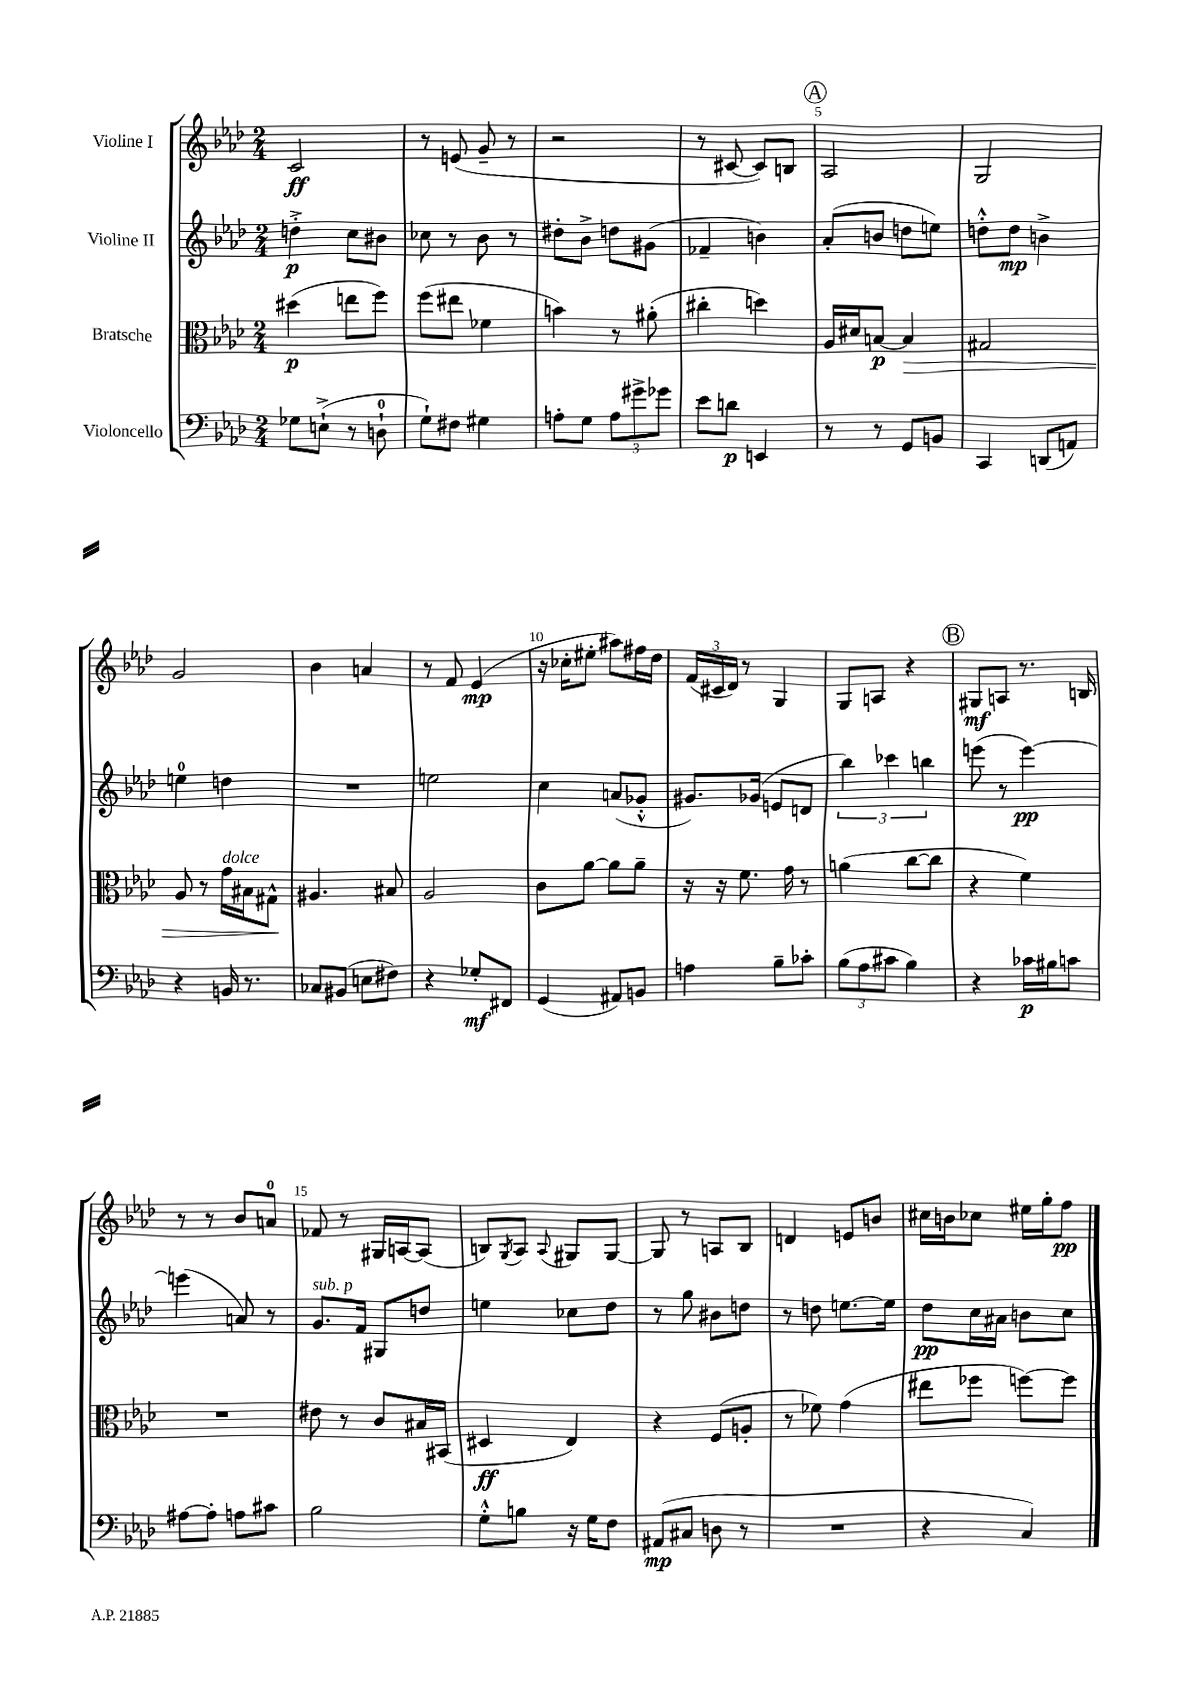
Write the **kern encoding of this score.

**kern	**dynam	**kern	**dynam	**kern	**dynam	**kern	**dynam
*part4	*part4	*part3	*part3	*part2	*part2	*part1	*part1
*staff4	*staff4	*staff3	*staff3	*staff2	*staff2	*staff1	*staff1
*I"Violoncello	*	*I"Bratsche	*	*I"Violine II	*	*I"Violine I	*
*clefF4	*	*clefC3	*	*clefG2	*	*clefG2	*
*k[b-e-a-d-]	*	*k[b-e-a-d-]	*	*k[b-e-a-d-]	*	*k[b-e-a-d-]	*
*M2/4	*	*M2/4	*	*M2/4	*	*M2/4	*
=1	=1	=1	=1	=1	=1	=1	=1
8G-X\L	.	(4dd#X\	p	4ddn'^\	p	2c/	ff
(8En`^\J	.	.	.	.	.	.	.
8r	.	8een\L	.	8cc\L	.	.	.
8Dn`\	.	8ff\J)	.	8b#X\J	.	.	.
=2	=2	=2	=2	=2	=2	=2	=2
8G`\L)	.	(8ff\L	.	8cc-X\	.	8r	.
8F#X\J	.	8ee#X\J	.	8r	.	(8en/	.
4G#X\	.	4f-X\	.	8b-\	.	8g~/	.
.	.	.	.	8r	.	8r	.
=3	=3	=3	=3	=3	=3	=3	=3
8An'\L	.	4bn\)	.	8dd#X'\L	.	2r	.
8G\J	.	.	.	8b-^\J	.	.	.
12A\L	.	8r	.	8ddn\L	.	.	.
12g#X^\	.	.	.	.	.	.	.
.	.	(8a#X'\	.	(8g#X\J	.	.	.
12g-X\J	.	.	.	.	.	.	.
=4	=4	=4	=4	=4	=4	=4	=4
8e-\L	.	4cc#X'\	.	4f-X~/	.	8r	.
8dn\J	p	.	.	.	.	[8c#X/	.
4EEn/	.	4ddn\)	.	4bn\)	.	8c#/L])	.
.	.	.	.	.	.	8Bn/J	.
!!LO:REH:place=s1:t=A
=5	=5	=5	=5	=5	=5	=5	=5
8r	.	16A-/LL	.	(8a-'/L	.	2A-/	.
.	.	16d#X/J	.	.	.	.	.
8r	.	[8Bn/J	p	8bn/J	.	.	.
!	!	!	!LO:HP:b	!	!	!	!
8GG/L	.	4B/]	>	8ddn\L	.	.	.
8BBn/J	.	.	.	8een\J)	.	.	.
=6	=6	=6	=6	=6	=6	=6	=6
4CC/	.	2G#X/	.	8ddn'^^\L	.	2G/	.
.	.	.	.	8dd\J	mp	.	.
(8DDn/L	.	.	.	4bn^\	.	.	.
8AAn/J)	.	.	.	.	.	.	.
!!LO:LB:g=z
=7	=7	=7	=7	=7	=7	=7	=7
4r	.	8A-/	.	4een\	.	2g/	.
.	.	8r	.	.	.	.	.
!	!	!LO:TX:a:i:t=dolce	!	!	!	!	!
16BBn/	.	16g\LL	.	4ddn\	.	.	.
8.r	.	16B#X\J	.	.	.	.	.
.	.	8G#X^^\J	.	.	.	.	.
.	.	.	]	.	.	.	.
=8	=8	=8	=8	=8	=8	=8	=8
8C-X/L	.	4.A#X/	.	2r	.	4b-\	.
(8BB#X/J	.	.	.	.	.	.	.
8En\L	.	.	.	.	.	4an/	.
8F#X\J)	.	8B#X/	.	.	.	.	.
=9	=9	=9	=9	=9	=9	=9	=9
4r	.	2A-/	.	2een\	.	8r	.
.	.	.	.	.	.	8f/	.
8G-X'/L	mf	.	.	.	.	(4e-/	mp
8FF#X/J	.	.	.	.	.	.	.
=10	=10	=10	=10	=10	=10	=10	=10
(4GG/	.	8c\L	.	4cc\	.	16r	.
.	.	.	.	.	.	16cc-X'\KL	.
.	.	[8a-\J	.	.	.	8ee#X'\J	.
8AA#X/L)	.	8a-\L]	.	(8an/L	.	8aa#X\L)	.
8BBn/J	.	8a-~\J	.	8g-X'^^/J	.	16ff#X\L	.
.	.	.	.	.	.	16dd-\JJ	.
=11	=11	=11	=11	=11	=11	=11	=11
4An\	.	16r	.	8.g#X/L)	.	(24f/LL	.
.	.	.	.	.	.	24c#X/	.
.	.	16r	.	.	.	.	.
.	.	.	.	.	.	24d-/JJ)	.
.	.	8.f\	.	.	.	8r	.
.	.	.	.	(16g-X/Jk	.	.	.
8B-~\L	.	.	.	8en/L	.	4G/	.
.	.	16g\	.	.	.	.	.
8c-X'\J	.	8r	.	8dn/J	.	.	.
=12	=12	=12	=12	=12	=12	=12	=12
(12B-\L	.	(4an\	.	6bb-\)	.	8G/L	.
12A-\	.	.	.	.	.	.	.
.	.	.	.	.	.	8An/J	.
12c#X\J	.	.	.	6ccc-X\	.	.	.
4B-\)	.	[8cc\L	.	.	.	4r	.
.	.	.	.	6bbn\	.	.	.
.	.	8cc\J]	.	.	.	.	.
!!LO:REH:place=s1:t=B
=13	=13	=13	=13	=13	=13	=13	=13
4r	.	4r	.	(8eeen\	.	8G#X/L	mf
.	.	.	.	8r	.	8An/J	.
16c-X\LL	p	4f\)	.	[4eee\)	pp	8.r	.
16B#X\J	.	.	.	.	.	.	.
8cn\J	.	.	.	.	.	.	.
.	.	.	.	.	.	16Bn/	.
!!LO:LB:g=z
=14	=14	=14	=14	=14	=14	=14	=14
[8A#X\L	.	2r	.	(4eeen\]	.	8r	.
8A#'\J]	.	.	.	.	.	8r	.
8An\L	.	.	.	8an/)	.	8b-/L	.
8c#X\J	.	.	.	8r	.	8an/J	.
=15	=15	=15	=15	=15	=15	=15	=15
!	!	!	!	!LO:TX:a:i:t=sub. p	!	!	!
2B-\	.	8e#X\	.	8.g/L	.	8f-X/	.
.	.	8r	.	.	.	8r	.
.	.	.	.	16f/Jk	.	.	.
.	.	8c/L	.	8G#X/L	.	16G#X/LL	.
.	.	.	.	.	.	[16An/J	.
.	.	16B#X/L	.	8ddn/J	.	(8A/J]	.
.	.	(16BB#X/JJ	.	.	.	.	.
=16	=16	=16	=16	=16	=16	=16	=16
8G'^^\L	.	4D#X/	ff	4een\	.	8Bn/L)	.
.	.	.	.	.	.	8qG/	.
8Bn\J	.	.	.	.	.	8A-/J	.
.	.	.	.	.	.	8qqA-/	.
16r	.	4E-/)	.	8cc-X\L	.	8G#X/L	.
16G\KL	.	.	.	.	.	.	.
8F\J	.	.	.	8dd-\J	.	[8G#/J	.
=17	=17	=17	=17	=17	=17	=17	=17
(8AA#X/L	mp	4r	.	8r	.	8G#/]	.
8C#X/J	.	.	.	8gg\	.	8r	.
8Dn\	.	(8F/L	.	8b#X\L	.	8An/L	.
8r	.	8An'/J	.	8ddn\J	.	8B-/J	.
=18	=18	=18	=18	=18	=18	=18	=18
2r	.	8r	.	8r	.	4dn/	.
.	.	8f-X\)	.	8ddn\	.	.	.
.	.	(4g\	.	[8.een\L	.	8en/L	.
.	.	.	.	.	.	8bn/J	.
.	.	.	.	16ee\Jk]	.	.	.
=19	=19	=19	=19	=19	=19	=19	=19
4r	.	8ee#X\L	.	8dd-\L	pp	16cc#X\LL	.
.	.	.	.	.	.	16bn\J	.
.	.	8ff-X\J	.	16cc\L	.	8cc-X\J	.
.	.	.	.	16a#X\JJ	.	.	.
4C/)	.	[8ffn\L)	.	8bn\L	.	16ee#X\LL	.
.	.	.	.	.	.	16gg'\J	.
.	.	8ff\J]	.	8cc\J	.	8ff\J	pp
==	==	==	==	==	==	==	==
*-	*-	*-	*-	*-	*-	*-	*-
